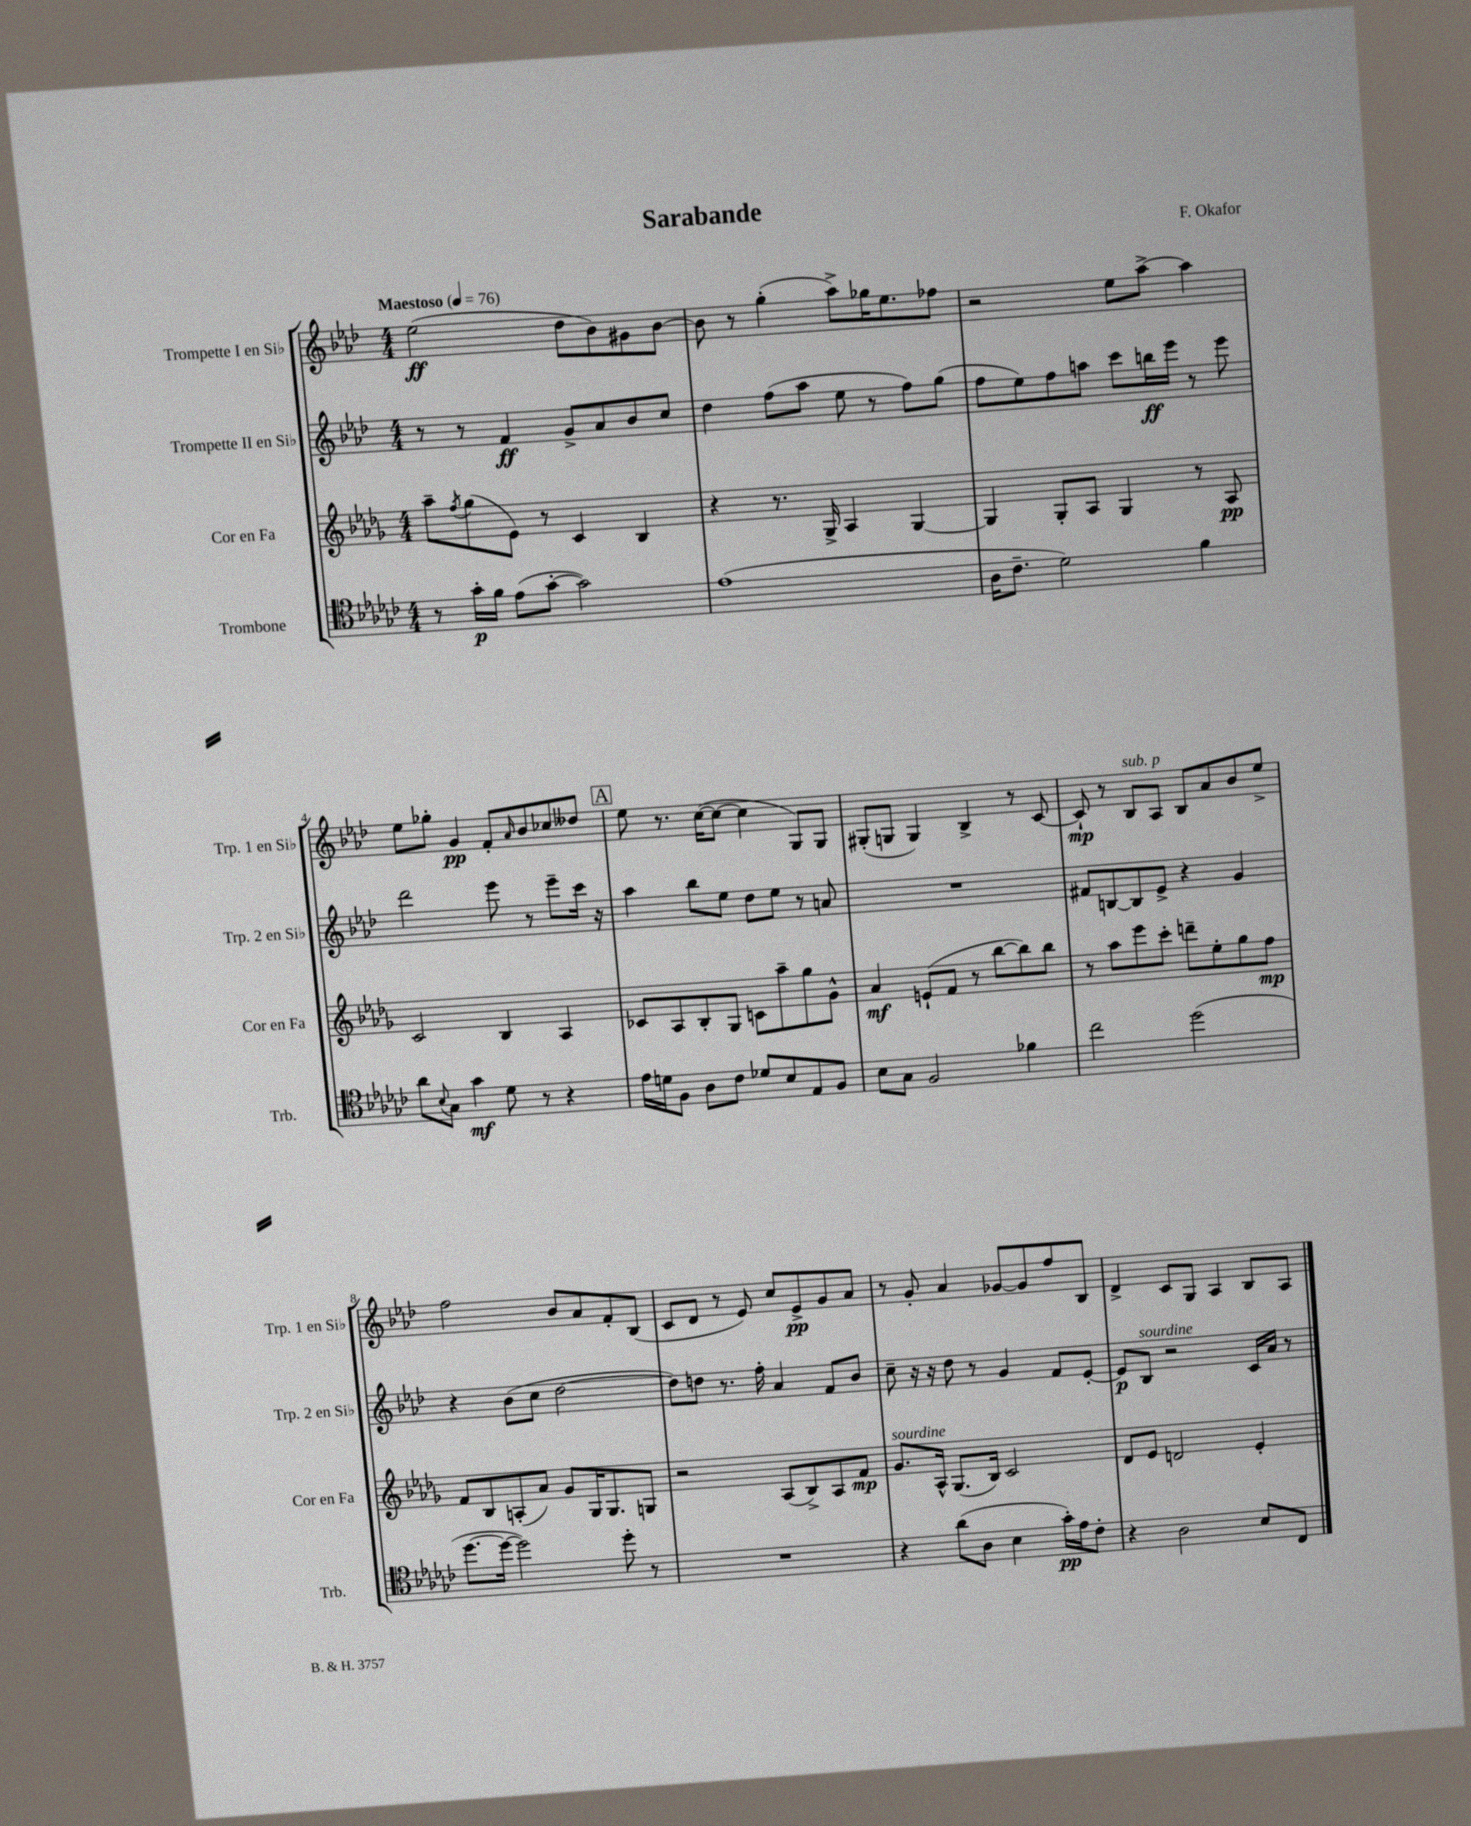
\header { title = "Sarabande" composer = "F. Okafor" }
<<
\new StaffGroup <<
\new Staff = "s0" \with { instrumentName = "Trompette I en Sib" shortInstrumentName = "Trp. 1 en Sib" } {
    \clef treble \key aes \major \numericTimeSignature \time 4/4 \tempo "Maestoso" 4 = 76
    ees''2\ff( des''8 bes'8) gis'8 bes'8~ |
    bes'8 r8 g''4-.( aes''8->) ges''16 ees''8. fes''8 |
    r2 ees''8 aes''8~-> aes''4 |
    ees''8 ges''8-. g'4\pp f'8-. \grace { aes'16 } bes'8 ces''8 deses''8 |
    \mark \markup { \box "A" } ees''8 r8. c''16~( c''8~ c''4 g8) g8 |
    gis8-.( g8 g4) bes4-> r8 c'8~ |
    c'8-!\mp r8 bes8^\markup { \italic "sub. p" } aes8 bes8 aes'8 bes'8 ees''8-> |
    f''2 bes'8 aes'8 f'8-. bes8( |
    c'8 des'8 r8 ees'8) c''8 ees'8->\pp g'8 aes'8 |
    r8 g'8-. aes'4 ges'8~ ges'8 f''8 bes8 |
    des'4-> c'8 g8 aes4 bes8 aes8 \bar "|." |
}
\new Staff = "s1" \with { instrumentName = "Trompette II en Sib" shortInstrumentName = "Trp. 2 en Sib" } {
    \clef treble \key aes \major \numericTimeSignature \time 4/4
    r8 r8 f'4\ff g'8-> aes'8 bes'8 c''8 |
    des''4 f''8( aes''8 ees''8 r8 f''8) g''8( |
    f''8 ees''8) f''8 a''8 c'''8 b''16\ff ees'''16 r8 ees'''8 |
    des'''2 ees'''8 r8 ees'''8-- c'''16 r16 |
    \mark \markup { \box "A" } aes''4 bes''8 ees''8 des''8 ees''8 r8 a'8 |
    R1 |
    fis'8 b8~ b8 ees'8-> r4 g'4 |
    r4 bes'8( c''8 des''2~ |
    des''8) d''8 r8. f''16-. aes'4 f'8 bes'8 |
    c''8-- r16 r16 des''8 r8 g'4 f'8 ees'8~-. |
    ees'8\p bes8^\markup { \italic "sourdine" } r2 c'16 aes'16 r8 \bar "|." |
}
\new Staff = "s2" \with { instrumentName = "Cor en Fa" shortInstrumentName = "Cor en Fa" } {
    \clef treble \key des \major \numericTimeSignature \time 4/4
    aes''8-- \acciaccatura { f''8 } ges''8( ees'8) r8 c'4 bes4 |
    r4 r8. ges16-> aes4 ges4~ |
    ges4 ges8-. aes8 ges4 r8 aes8\pp |
    c'2 bes4 aes4 |
    \mark \markup { \box "A" } ces'8 aes8 bes8-. ges8 c'8 aes''8-- ges''8 ges'8-^ |
    aes'4\mf e'8-!( f'8 r8 bes''8~ bes''8) bes''8 |
    r8 aes''8 ees'''8 c'''8-. d'''8-- ees''8-. ges''8 f''8\mp |
    f'8 bes8 a8-.( aes'8) ges'8 ges16 ges8. g8 |
    r2 aes8( bes8->) aes8 f'8\mp |
    ges'8.^\markup { \italic "sourdine" } aes16-^ ges8.( bes16) c'2 |
    des'8 ees'8 d'2 ees'4-. \bar "|." |
}
\new Staff = "s3" \with { instrumentName = "Trombone" shortInstrumentName = "Trb." } {
    \clef tenor \key ges \major \numericTimeSignature \time 4/4
    r8 ges'16-.\p f'16 ees'8( ges'8~-. ges'2) |
    ees'1( |
    aes16 ces'8.-- des'2) f'4 |
    aes'8 \appoggiatura { bes8 } ges8 ges'4\mf des'8 r8 r4 |
    \mark \markup { \box "A" } ees'16 d'16 f8 aes8 ces'8 des'8 bes8 ees8 f8 |
    bes8 ges8 f2 fes'4 |
    ces''2 des''2( |
    des''8.~ des''16~ des''2) des''8-. r8 |
    R1 |
    r4 aes'8( aes8 bes4 ges'16-.\pp) ees'16 ces'8-. |
    r4 aes2 bes8 ces8 \bar "|." |
}
>>
>>
